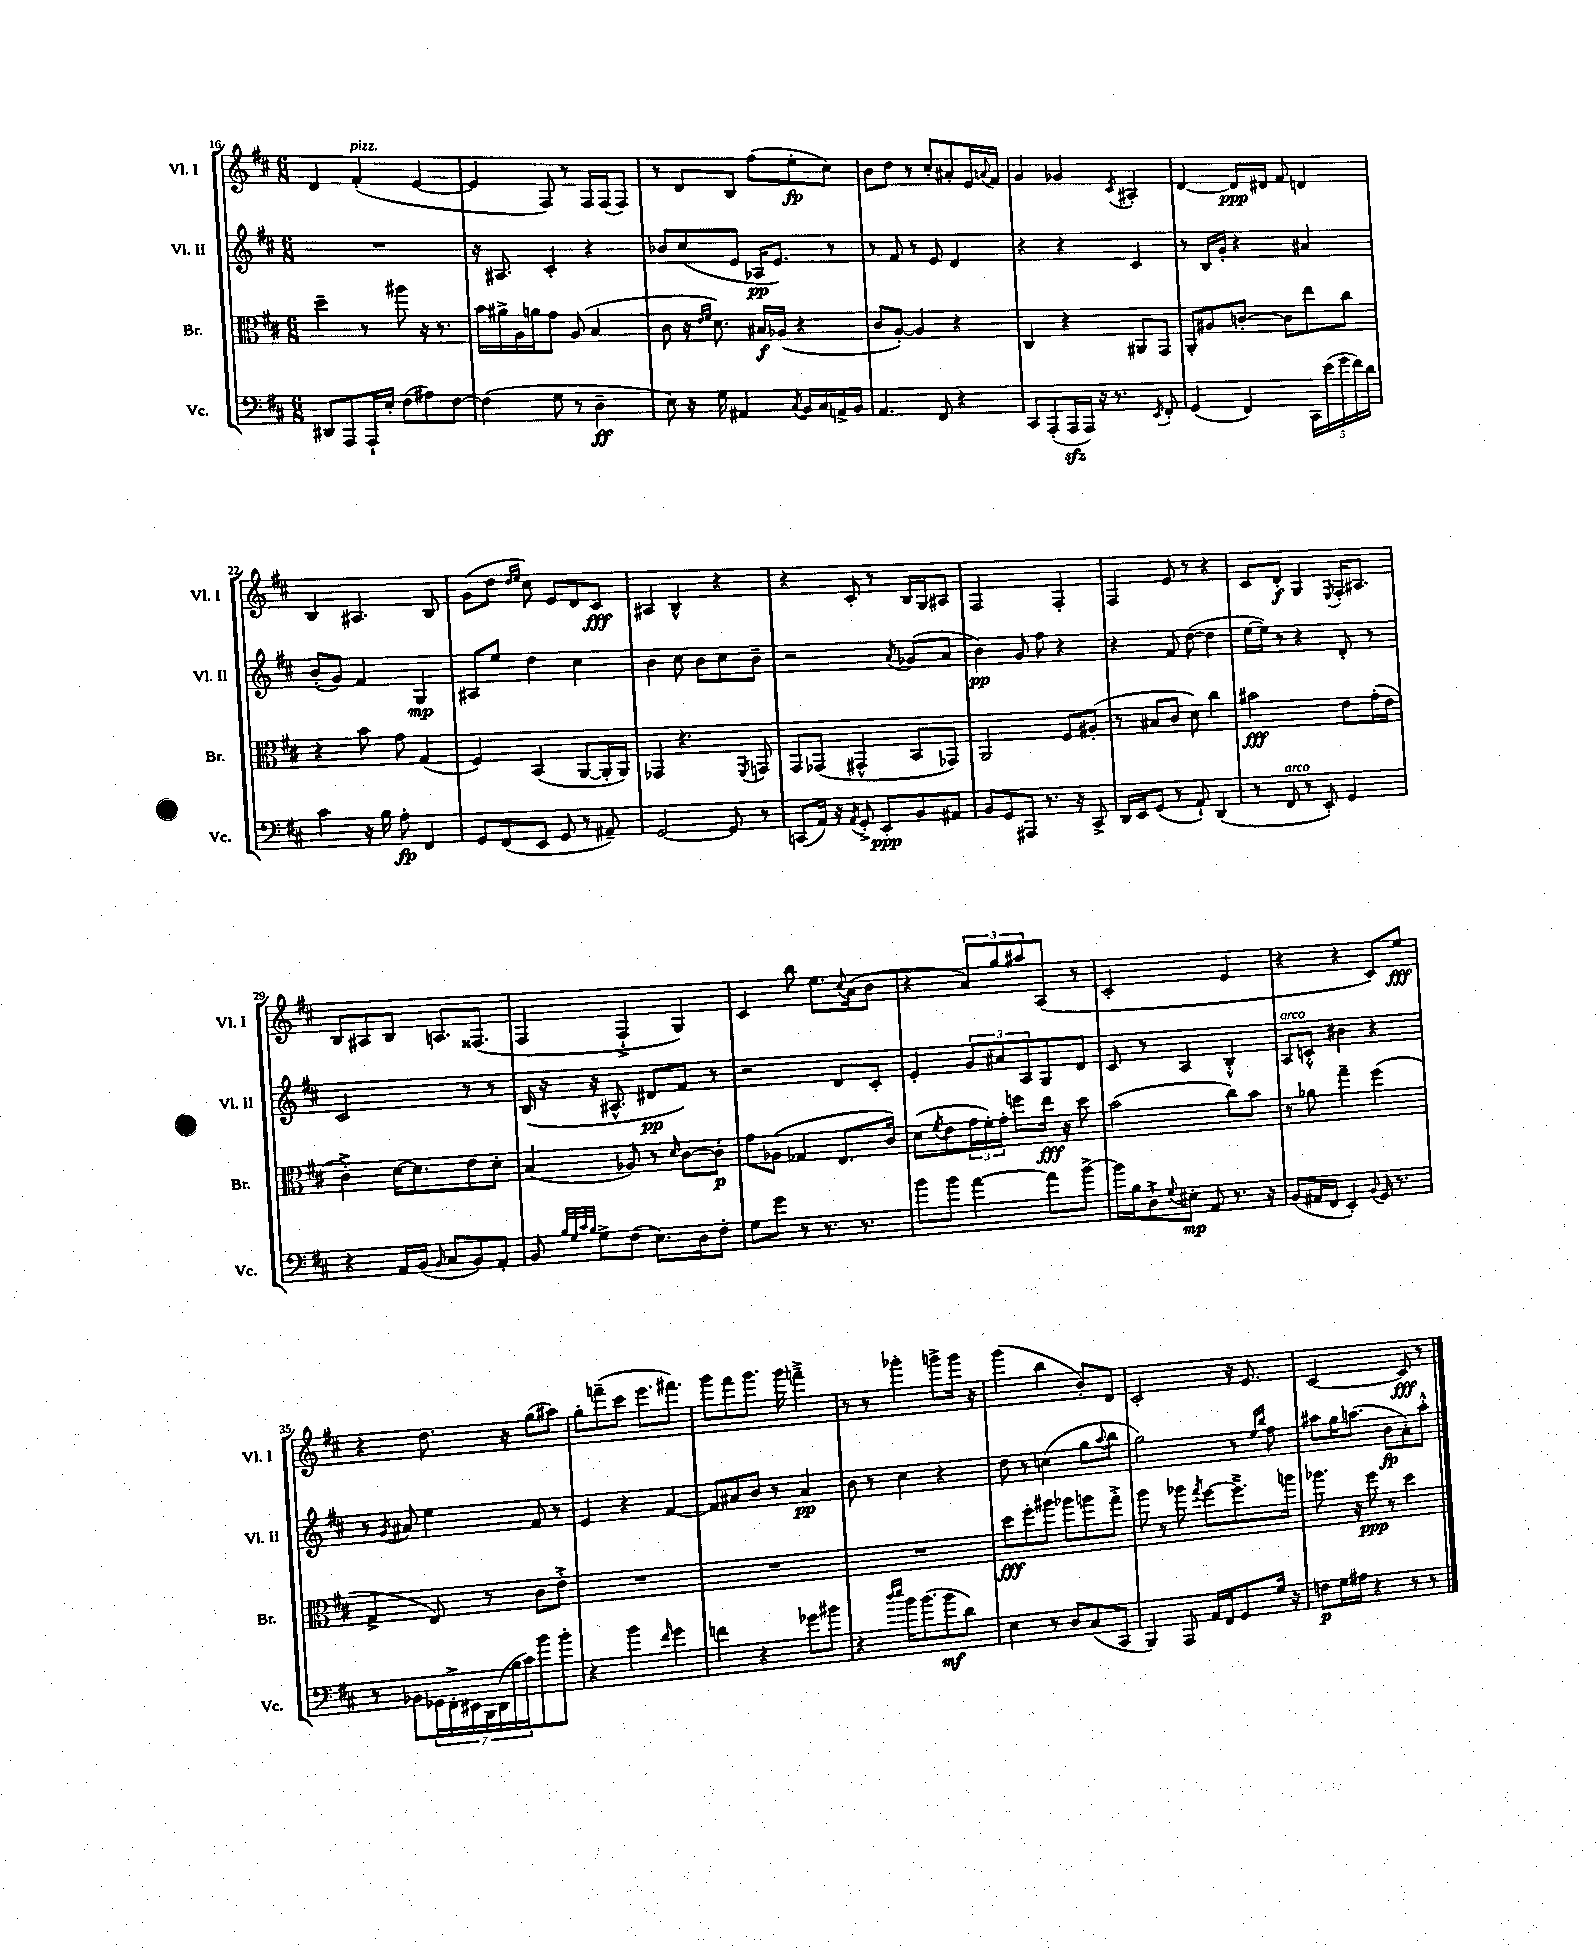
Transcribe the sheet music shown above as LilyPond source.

<<
\new StaffGroup <<
\new Staff = "s0" \with { instrumentName = "Vl. I" shortInstrumentName = "Vl. I" } {
    \clef treble \key d \major \numericTimeSignature \time 6/8
    d'4 fis'4-.^\markup { \italic "pizz." }( e'4~ |
    e'4 fis8) r8 fis16 fis16( fis8) |
    r8 d'8 b8 fis''8( e''8-.\fp cis''8) |
    b'8 d''8 r8 cis''8-. ais'8-. e'16 \appoggiatura { a'8 } fis'16 |
    g'4 ges'4 \acciaccatura { cis'8 } ais4-. |
    d'4~ d'16\ppp dis'16 fis'8 d'4 |
    b4 ais4. b8 |
    g'8( d''8 \grace { d''16 e''16 } cis''8) e'8 d'8 cis'8\fff |
    ais4 b4-^ r4 |
    r4 cis'8-. r8 b16 g16 ais8 |
    fis2 fis4-. |
    fis4 e'8 r8 r4 |
    cis'8 d'8-.\f g4 \acciaccatura { e8 } fis16-. ais8. |
    b8 ais8 b8 a8. fisis8.( |
    fis4 fis4-!-> g4) |
    cis'4 b''8 e''8. \appoggiatura { cis''8 } a'16( b'8 |
    r4 \tuplet 3/2 { a'8) g''8 ais''8 } a8( r8 |
    cis'2-. e'4 |
    r4 r4 cis'8) e''8\fff |
    r4 d''8. r16 g''8( ais''8) |
    g''8-. f'''8--( cis'''8 e'''8. fis'''8.) |
    g'''8 fis'''8 g'''8. g'''16 f'''4---> |
    r8 r8 ges'''4-. g'''8-> g'''16 r16 |
    g'''4( b''4 b'8-.) d'8 |
    cis'2-. r16 e'8. |
    cis'2~ cis'8\fff r8 \bar "|." |
}
\new Staff = "s1" \with { instrumentName = "Vl. II" shortInstrumentName = "Vl. II" } {
    \clef treble \key d \major \numericTimeSignature \time 6/8
    R2. |
    r16 ais8. cis'4-. r4 |
    bes'8 cis''8( e'8 aes16\pp e'8.) r8 |
    r8 fis'8 r8 e'8 d'4 |
    r4 r4 cis'4 |
    r8 b16 g'16-. r4 ais'4 |
    b'8-.( g'8) fis'4 g4\mp |
    ais8 e''8 d''4 cis''4 |
    b'4 cis''8 b'8 cis''8 b'8-- |
    r2 \acciaccatura { a'8 } ges'8( a'8 |
    b'4\pp) g'8 fis''8 r4 |
    r4 fis'8 d''8~( d''4 |
    e''16~ e''16) r8 r4 d'8-. r8 |
    cis'2 r8 r8 |
    b16( r16 r16 ais8.-^ dis'8\pp fis'8) r8 |
    r2 d'8 cis'8-. |
    e'4-. \tuplet 3/2 { g'8 ais'8 a8 } g8 d'8 |
    cis'8 r8 a4 b4-.-^ |
    a8^\markup { \italic "arco" } c'8-.-^ bis'4 r4 |
    r8 \acciaccatura { g'8 } ais'8 e''4 fis'8 r8 |
    e'4 r4 fis'4~ |
    fis'8 ais'8 b'8 r8 ais'4\pp |
    b'8 r8 cis''4 r4 |
    d''8 r8 c''4( g''8 \appoggiatura { a''8 } b''8 |
    g''2) r8 \grace { e''16 b''16 } fis''8 |
    ais''8 g''16 a''8.( b'8\fp a'8-.) a''8-.-^ \bar "|." |
}
\new Staff = "s2" \with { instrumentName = "Br." shortInstrumentName = "Br." } {
    \clef alto \key d \major \numericTimeSignature \time 6/8
    d''4-- r8 ais''8 r16 r8. |
    b'16 ais'16-> a16 a'16 g'8 a8( b4 |
    cis'8 r16 \grace { e'16 fis'16 } d'8.) bis16\f aes16( r4 |
    cis'8 a8~-.) a4 r4 |
    cis4 r4 ais,8 g,8 |
    a,8-. ais8 c'8~-. c'8 e''8 cis''8 |
    r4 b'8 g'8 g4( |
    fis4) b,4( a,8~ a,16-. a,16) |
    ges,4 r4. \acciaccatura { fis,8 } g,8 |
    g,8 ges,8( gis,4-^ b,8 ges,8) |
    a,2 fis8 ais8-.( |
    r8 bis8 cis'8 d'8) cis''4 |
    bis'2\fff e'8 g'16-.( e'16 |
    cis'4-.->) d'16~ d'8. e'8 d'8-. |
    b4( aes8) r8 \grace { d'16 } cis'8~ cis'8-.\p |
    g'8 aes8( ges4 e8. cis'16) |
    d'8( \acciaccatura { fis'8 } e'8 \tuplet 3/2 { g'16 fis'16-.) g'16-. } f''8 e''16\fff r16 d''8 |
    b'2( cis''8) b'8 |
    r8 aes'8 g''4-- fis''4( |
    g4-> e8) r8 cis'8 e'8-.-> |
    R2. |
    R2. |
    R2. |
    d''8\fff fis''8-. ais''8 aes''8 a''8 g''8-.-> |
    a''8 r8 aes''8 \acciaccatura { g''8 } fis''8~ fis''8.---> a''16 |
    aes''8. r16 fis''8\ppp r8 d''4 \bar "|." |
}
\new Staff = "s3" \with { instrumentName = "Vc." shortInstrumentName = "Vc." } {
    \clef bass \key d \major \numericTimeSignature \time 6/8
    dis,8 a,,8 a,,16-! e16-. fis8( ais8) fis8~ |
    fis4( g8 r8 d4--\ff |
    e8) r16 g16 ais,4 \acciaccatura { cis8 } b,16 cis16 a,16-> b,16 |
    a,4. fis,8 r4 |
    cis,8 a,,8-.( a,,16\sfz a,,16) r16 r8. \acciaccatura { e,8 } fis,8-. |
    g,4( fis,4) \tuplet 5/4 { cis,16 e'16( g'16 fis'16) d'16 } |
    cis'4 r16 b16 a8-.\fp fis,4 |
    g,8 fis,8( e,8 g,8 r8 ais,8--) |
    g,2~ g,8 r8 |
    c,8( a,16) r16 \acciaccatura { a,8 } g,8-.-> e,8-.\ppp b,8 ais,8 |
    b,8 g,8 ais,,8 r8. r16 cis,8-> |
    d,16 e,16 g,8( r8 a,8-!) d,4( |
    r8 fis,8^\markup { \italic "arco" } r8 e,8-.) g,4 |
    r4 a,16 b,16( \grace { b,16 } cis8 b,8) a,8-. |
    b,8 \grace { b32 g32 cis'32 b32 } g8-> fis8( e8.) d16 fis8-. |
    g8 g'8 r8 r8. r8. |
    b'8 b'8 a'4~ a'8 b'8~-> |
    b'16 b16 d8-!-> \appoggiatura { g8 } eis8-.\mp a,8 r8. r16 |
    b,8( ais,16 fis,16 e,4-.) \appoggiatura { b,8 } g,16 r8. |
    r8 bes,8 \tuplet 7/4 { ges,16 fis,16-.-> eis,16 b,,16 d,16( b16 cis'16) } b'8 b'8-. |
    r4 b'4 \grace { fis'16 } g'4 |
    f'4 r4 ges'8 bis'8 |
    r4 \grace { d''16 e''16 } b'16 b'8.( b'8\mf d'8) |
    e4 r8 d8 cis8( cis,8 |
    b,,4) a,,8 a,16 fis,16 g,8 g16 r16 |
    f8\p g16 ais16 r4 r8 r8 \bar "|." |
}
>>
>>
\layout { \context { \Score currentBarNumber = #16 } }
